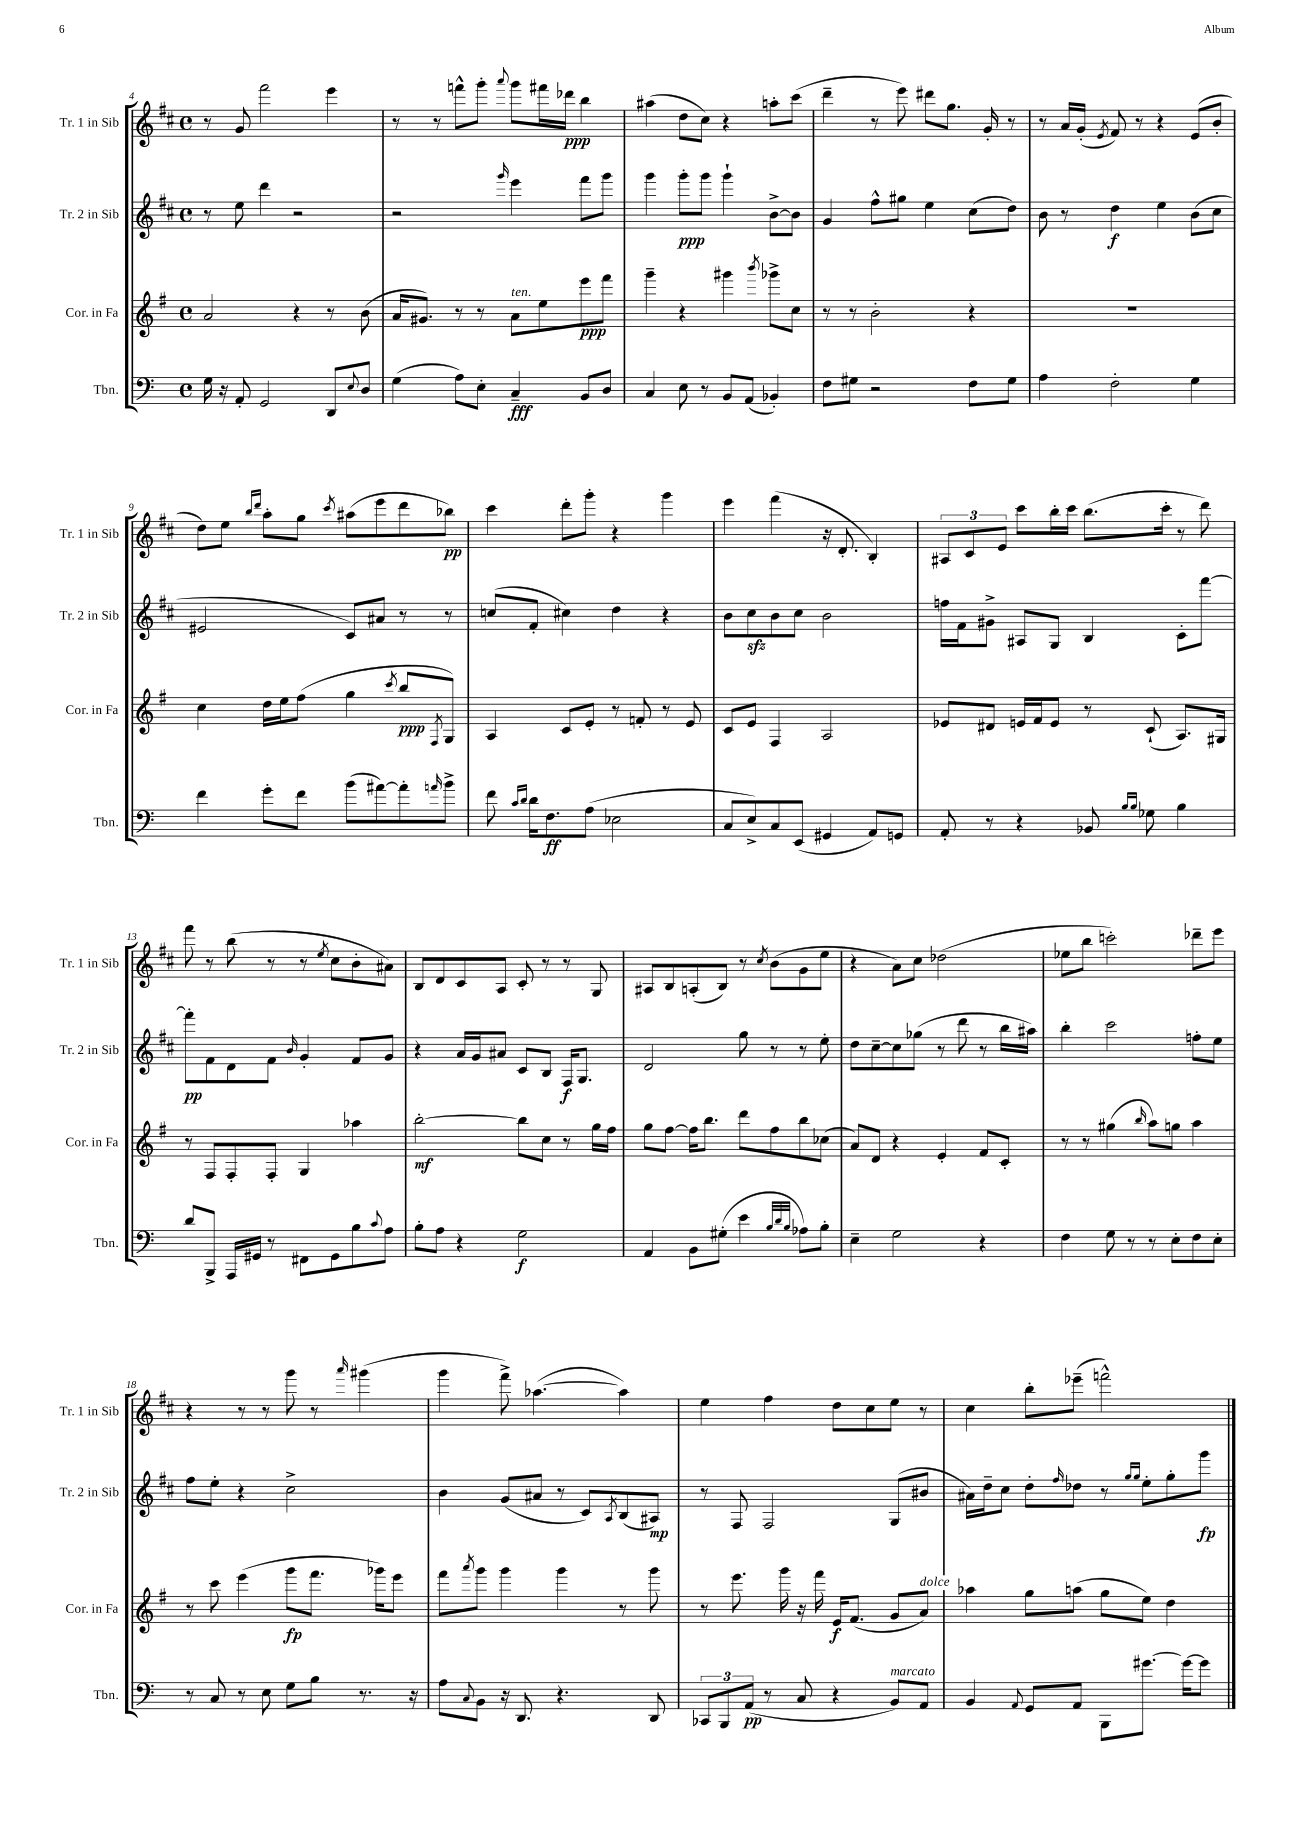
<<
\new StaffGroup <<
\new Staff = "s0" \with { instrumentName = "Tr. 1 in Sib" shortInstrumentName = "Tr. 1 in Sib" } {
    \clef treble \key d \major \defaultTimeSignature \time 4/4
    r8 g'8 fis'''2 e'''4 |
    r8 r8 f'''8-^ g'''8-. \appoggiatura { a'''8 } g'''8 fis'''16 des'''16\ppp b''4 |
    ais''4( d''8 cis''8) r4 a''8-. cis'''8( |
    d'''4-- r8 e'''8) dis'''8 g''8. g'16-. r8 |
    r8 a'16 g'16-.( \acciaccatura { e'8 } fis'8) r8 r4 e'8( b'8-. |
    d''8) e''8 \grace { b''16 d'''16 } a''8-. g''8 \acciaccatura { cis'''8 } ais''8( e'''8 d'''8 bes''8\pp) |
    cis'''4 d'''8-. g'''8-. r4 g'''4 |
    e'''4 fis'''4( r16 d'8.-. b4-.) |
    \tuplet 3/2 { ais8 cis'8 e'8 } cis'''8 b''16-. cis'''16 b''8.( cis'''16-. r8 d'''8) |
    fis'''8 r8 b''8( r8 r8 \acciaccatura { e''8 } cis''8 b'8-. ais'8) |
    b8 d'8 cis'8 a8 cis'8-. r8 r8 g8 |
    ais8 b8 a8-.( b8) r8 \acciaccatura { cis''8 } b'8( g'8 e''8 |
    r4 a'8) cis''8 des''2( |
    ees''8 b''8 c'''2-.) des'''8-- e'''8 |
    r4 r8 r8 g'''8 r8 \grace { a'''16 } gis'''4( |
    g'''4 fis'''8->) aes''4.~( aes''4) |
    e''4 fis''4 d''8 cis''8 e''8 r8 |
    cis''4 b''8-. ees'''8--( f'''2-^) \bar "|." |
}
\new Staff = "s1" \with { instrumentName = "Tr. 2 in Sib" shortInstrumentName = "Tr. 2 in Sib" } {
    \clef treble \key d \major \defaultTimeSignature \time 4/4
    r8 e''8 d'''4 r2 |
    r2 \grace { g'''16 } e'''4 fis'''8 g'''8 |
    g'''4 g'''8-.\ppp g'''8 g'''4-! b'8~-> b'8 |
    g'4 fis''8-^ gis''8 e''4 cis''8( d''8) |
    b'8 r8 d''4\f e''4 b'8( cis''8 |
    eis'2 cis'8) ais'8 r8 r8 |
    c''8( fis'8-. cis''4) d''4 r4 |
    b'8 cis''8\sfz b'8 cis''8 b'2 |
    f''16 fis'16 gis'8-> ais8 g8 b4 cis'8-. fis'''8~ |
    fis'''8-.\pp fis'8 d'8 fis'8 \grace { b'16 } g'4-. fis'8 g'8 |
    r4 a'16 g'16 ais'8 cis'8 b8 fis16\f g8. |
    d'2 g''8 r8 r8 e''8-. |
    d''8 cis''8~-- cis''8 ges''8( r8 d'''8 r8 b''16 ais''16) |
    b''4-. cis'''2 f''8-. e''8 |
    fis''8 e''8-. r4 cis''2-> |
    b'4 g'8( ais'8 r8 cis'8) \acciaccatura { a8 } b8( ais8\mp) |
    r8 fis8 fis2 g8( bis'8 |
    ais'16) d''16-- cis''8 d''8-. \grace { fis''16 } des''8 r8 \grace { g''16 g''16 } e''8-. g''8-. g'''8\fp \bar "|." |
}
\new Staff = "s2" \with { instrumentName = "Cor. in Fa" shortInstrumentName = "Cor. in Fa" } {
    \clef treble \key g \major \defaultTimeSignature \time 4/4
    a'2 r4 r8 b'8( |
    a'16 gis'8.) r8 r8 a'8^\markup { \italic "ten." } e''8 e'''8\ppp fis'''8 |
    g'''4-- r4 gis'''4 \acciaccatura { b'''8 } ges'''8-> c''8 |
    r8 r8 b'2-. r4 |
    R1 |
    c''4 d''16 e''16 fis''8( g''4 \acciaccatura { c'''8 } b''8\ppp \acciaccatura { fis8 } g8) |
    a4 c'8 e'8-. r8 f'8-. r8 e'8 |
    c'8 e'8 fis4 a2 |
    ees'8 dis'8 e'16 fis'16 e'8 r8 c'8-!( a8.) gis16 |
    r8 fis8 fis8-. fis8-. g4 aes''4 |
    b''2~-.\mf b''8 c''8 r8 g''16 fis''16 |
    g''8 fis''8~ fis''16 b''8. d'''8 fis''8 b''8 ces''8( |
    a'8) d'8 r4 e'4-. fis'8 c'8-. |
    r8 r8 gis''4( \grace { b''16 } a''8) g''8 a''4 |
    r8 c'''8 e'''4( g'''8\fp fis'''8. ges'''16) e'''8 |
    fis'''8 \acciaccatura { a'''8 } g'''8 g'''4 g'''4 r8 g'''8 |
    r8 e'''8. g'''16 r16 fis'''16 e'16\f fis'8.( g'8 a'8^\markup { \italic "dolce" }) |
    aes''4 g''8 a''8( g''8 e''8) d''4 \bar "|." |
}
\new Staff = "s3" \with { instrumentName = "Tbn." shortInstrumentName = "Tbn." } {
    \clef bass \key c \major \defaultTimeSignature \time 4/4
    g16 r16 a,8-. g,2 d,8 \appoggiatura { e8 } d8 |
    g4( a8) e8-. c4--\fff b,8 d8 |
    c4 e8 r8 b,8 a,8( bes,4-.) |
    f8 gis8 r2 f8 gis8 |
    a4 f2-. g4 |
    f'4 g'8-. f'8 b'8( ais'8~) ais'8-. \grace { a'16 } b'8-> |
    f'8 \grace { c'16 d'16 } d'16 f8.\ff a8( ees2 |
    c8 e8->) c8 e,8( gis,4 a,8) g,8 |
    a,8-. r8 r4 bes,8 \grace { b16 b16 } ges8 b4 |
    d'8 b,,8-> a,,16 gis,16 r8 fis,8 gis,8 b8 \appoggiatura { c'8 } a8 |
    b8-. a8 r4 g2\f |
    a,4 b,8 gis8-.( e'4 \grace { b32 d'32 b32 } aes8) b8-. |
    e4-- g2 r4 |
    f4 g8 r8 r8 e8-. f8 e8-. |
    r8 c8 r8 e8 g8 b8 r8. r16 |
    a8 \appoggiatura { c8 } b,8 r16 d,8. r4. d,8 |
    \tuplet 3/2 { ces,8 b,,8 a,8\pp( } r8 c8 r4 b,8^\markup { \italic "marcato" }) a,8 |
    b,4 \appoggiatura { a,8 } g,8 a,8 b,,8 gis'8.~ gis'16~ gis'8 \bar "|." |
}
>>
>>
\layout { \context { \Score currentBarNumber = #4 } }
